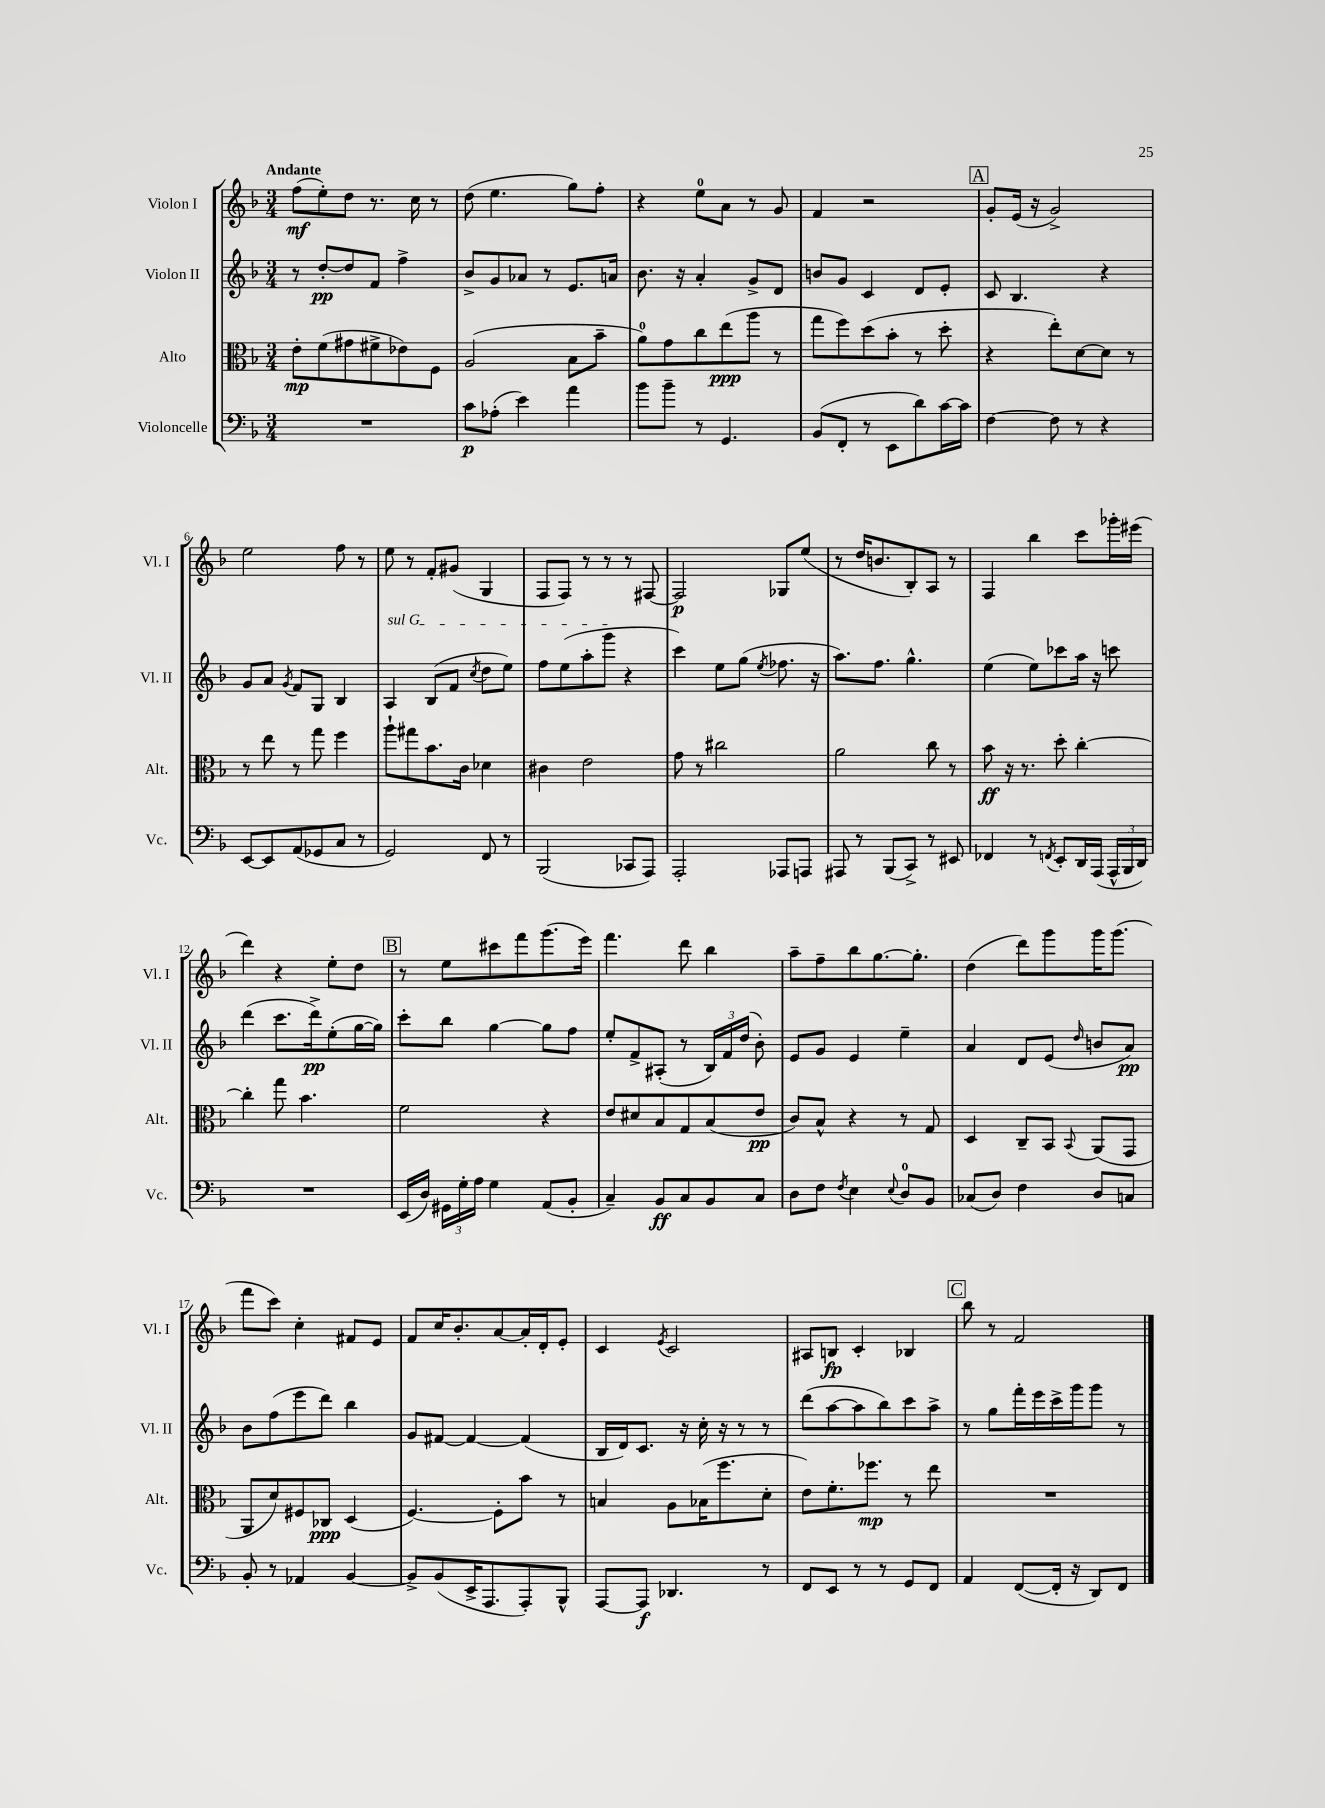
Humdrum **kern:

**kern	**dynam	**kern	**dynam	**kern	**dynam	**kern	**dynam
*part4	*part4	*part3	*part3	*part2	*part2	*part1	*part1
*staff4	*staff4	*staff3	*staff3	*staff2	*staff2	*staff1	*staff1
*I"Violoncelle	*	*I"Alto	*	*I"Violon II	*	*I"Violon I	*
*I'Vc.	*	*I'Alt.	*	*I'Vl. II	*	*I'Vl. I	*
*clefF4	*	*clefC3	*	*clefG2	*	*clefG2	*
*k[b-]	*	*k[b-]	*	*k[b-]	*	*k[b-]	*
*M3/4	*	*M3/4	*	*M3/4	*	*M3/4	*
=1	=1	=1	=1	=1	=1	=1	=1
!	!	!	!	!	!	!LO:TX:a:B:t=Andante	!
2.r	.	8e'\L	mp	8r	.	(8ff\L	mf
.	.	(8f\	.	[8dd'/L	pp	8ee'\)	.
.	.	8g#X\	.	8dd/]	.	8dd\J	.
.	.	8f#X^\	.	8f/J	.	8.r	.
.	.	8e-X\)	.	4ff^\	.	.	.
.	.	.	.	.	.	16cc\	.
.	.	8F\J	.	.	.	8r	.
=2	=2	=2	=2	=2	=2	=2	=2
8c\L	p	(2A/	.	8b-^/L	.	(8dd\	.
(8A-X'\J	.	.	.	8g/	.	4.ee\	.
4e\)	.	.	.	8a-X/J	.	.	.
.	.	.	.	8r	.	.	.
4a\	.	8B-\L	.	8.e/L	.	8gg\L)	.
.	.	8b-~\J	.	.	.	8ff'\J	.
.	.	.	.	16an/Jk	.	.	.
=3	=3	=3	=3	=3	=3	=3	=3
8b-\L	.	8a\L)	.	8.b-\	.	4r	.
8b-~\J	.	8g\	.	.	.	.	.
.	.	.	.	16r	.	.	.
8r	.	8cc\	.	4a'/	.	8ee\L	.
4.GG/	.	(8ee\	ppp	.	.	8a\J	.
.	.	8aa\J	.	8g^/L	.	8r	.
.	.	8r	.	8d/J	.	8g/	.
=4	=4	=4	=4	=4	=4	=4	=4
(8BB-/L	.	8gg\L	.	8bn/L	.	4f/	.
8FF'/J	.	8ff\)	.	8g/J	.	.	.
8r	.	(8dd\	.	4c/	.	2r	.
8EE\L	.	8b-'\J	.	.	.	.	.
8d\)	.	8r	.	8d/L	.	.	.
[16c\L	.	8dd'\	.	8e'/J	.	.	.
16c\JJ]	.	.	.	.	.	.	.
!!LO:REH:place=s1:t=A
=5	=5	=5	=5	=5	=5	=5	=5
[4F\	.	4r	.	8c/	.	8g'/L	.
.	.	.	.	4.B-/	.	(16e/Jk	.
.	.	.	.	.	.	16r	.
8F\]	.	8ee'\L)	.	.	.	2g^/)	.
8r	.	[8d\	.	.	.	.	.
4r	.	8d\J]	.	4r	.	.	.
.	.	8r	.	.	.	.	.
!!LO:LB:g=z
=6	=6	=6	=6	=6	=6	=6	=6
[8EE/L	.	8r	.	8g/L	.	2ee\	.
8EE/]	.	8ee\	.	8a/J	.	.	.
.	.	.	.	8qg/	.	.	.
(8AA/	.	8r	.	8f/L	.	.	.
8GG-X/	.	8gg\	.	8G/J	.	.	.
8C/J	.	4ff\	.	4B-/	.	8ff\	.
8r	.	.	.	.	.	8r	.
=7	=7	=7	=7	=7	=7	=7	=7
!	!	!	!	!LO:TX:a:i:t=sul G	!	!	!
2GG/)	.	8aa`\L	.	4A/	.	8ee\	.
.	.	8gg#X\	.	.	.	8r	.
.	.	8.b-\	.	(8B-/L	.	8f'/L	.
.	.	.	.	8f/J	.	(8g#X/J	.
.	.	16c\Jk	.	.	.	.	.
.	.	.	.	8qcc/	.	.	.
8FF/	.	4d-X\	.	8dd\L	.	4G/	.
8r	.	.	.	8ee\J)	.	.	.
=8	=8	=8	=8	=8	=8	=8	=8
(2BBB-/	.	4c#X\	.	8ff\L	.	8F/L	.
.	.	.	.	(8ee\	.	8F/J)	.
.	.	2e\	.	8aa'\	.	8r	.
.	.	.	.	8ggg\J	.	8r	.
8CC-X/L	.	.	.	4r	.	8r	.
8AAA/J)	.	.	.	.	.	[8F#X/	.
=9	=9	=9	=9	=9	=9	=9	=9
2AAA'/	.	8g\	.	4ccc\)	.	2F#/]	p
.	.	8r	.	.	.	.	.
.	.	2cc#X\	.	8ee\L	.	.	.
.	.	.	.	(8gg\J	.	.	.
.	.	.	.	8qee/	.	.	.
8AAA-X/L	.	.	.	8.ff-X\	.	8G-X/L	.
8AAAn/J	.	.	.	.	.	(8ee/J	.
.	.	.	.	16r	.	.	.
=10	=10	=10	=10	=10	=10	=10	=10
8AAA#X/	.	2a\	.	8.aa\L)	.	8r	.
8r	.	.	.	.	.	16dd/KL	.
.	.	.	.	8.ff\J	.	8.bn/	.
(8BBB-/L	.	.	.	.	.	.	.
8CC^/J)	.	.	.	4.gg^^\	.	8B-'/)	.
8r	.	8cc\	.	.	.	8A/J	.
8EE#X/	.	8r	.	.	.	8r	.
=11	=11	=11	=11	=11	=11	=11	=11
4FF-X/	.	8b-\	ff	(4ee\	.	4F/	.
.	.	16r	.	.	.	.	.
.	.	8.r	.	.	.	.	.
8r	.	.	.	8ee\L)	.	4bb-\	.
8qFFn/	.	.	.	.	.	.	.
8EE'/L	.	8dd'\	.	8ccc-X\	.	.	.
16DD/L	.	[4cc'\	.	16aa\Jk	.	8ccc\L	.
(16AAA/JJ	.	.	.	16r	.	.	.
24AAA^^/LL	.	.	.	8cccn\	.	16ggg-X'\L	.
24BBB-/	.	.	.	.	.	.	.
.	.	.	.	.	.	(16eee#X\JJ	.
24DD/JJ)	.	.	.	.	.	.	.
!!LO:LB:g=z
=12	=12	=12	=12	=12	=12	=12	=12
2.r	.	4cc'\]	.	(4ddd\	.	4ddd\)	.
.	.	8gg\	.	8.ccc\L	.	4r	.
.	.	4.b-\	.	.	.	.	.
.	.	.	.	16ddd^\k)	pp	.	.
.	.	.	.	(8ee'\	.	8ee'\L	.
.	.	.	.	[16gg\L	.	8dd\J	.
.	.	.	.	16gg\JJ])	.	.	.
!!LO:REH:place=s1:t=B
=13	=13	=13	=13	=13	=13	=13	=13
(16EE/LL	.	2f\	.	8ccc'\L	.	8r	.
16D/JJ)	.	.	.	.	.	.	.
24GG#X\LL	.	.	.	8bb-\J	.	8ee\L	.
24G'\	.	.	.	.	.	.	.
24A\JJ	.	.	.	.	.	.	.
4G\	.	.	.	[4gg\	.	8ccc#X\	.
.	.	.	.	.	.	8fff\	.
(8AA/L	.	4r	.	8gg\L]	.	(8.ggg\	.
8BB-'/J	.	.	.	8ff\J	.	.	.
.	.	.	.	.	.	16eee\Jk)	.
=14	=14	=14	=14	=14	=14	=14	=14
4C~/)	.	8e/L	.	8ee'/L	.	4.fff\	.
.	.	8d#X/	.	8f^/	.	.	.
8BB-/L	ff	8B-/	.	(8A#X'/J	.	.	.
8C/	.	8G/	.	8r	.	8ddd\	.
8BB-/	.	(8B-/	.	24B-/LL)	.	4bb-\	.
.	.	.	.	24f/	.	.	.
.	.	.	.	(24dd/JJ	.	.	.
8C/J	.	8e/J	pp	8b-'\)	.	.	.
=15	=15	=15	=15	=15	=15	=15	=15
8D\L	.	8c/L)	.	8e/L	.	8aa~\L	.
8F\J	.	8B-^^/J	.	8g/J	.	8ff~\	.
8qF/	.	.	.	.	.	.	.
4E\	.	4r	.	4e/	.	8bb-\	.
.	.	.	.	.	.	[8.gg\	.
8qqE/	.	.	.	.	.	.	.
8D/L	.	8r	.	4ee~\	.	.	.
.	.	.	.	.	.	8.gg'\J]	.
8BB-/J	.	8G/	.	.	.	.	.
=16	=16	=16	=16	=16	=16	=16	=16
(8C-X/L	.	4D/	.	4a/	.	(4dd\	.
8D/J)	.	.	.	.	.	.	.
4F\	.	8C~/L	.	8d/L	.	8ddd\L)	.
.	.	8BB-/J	.	(8e/J	.	8ggg\	.
.	.	8qqBB-/	.	16qqdd/	.	.	.
8D/L	.	(8AA/L	.	8bn/L	.	16ggg\K	.
.	.	.	.	.	.	(8.ggg\J	.
8Cn/J	.	8GG/J	.	8a/J)	pp	.	.
!!LO:LB:g=z
=17	=17	=17	=17	=17	=17	=17	=17
8BB-'/	.	8AA/L	.	8b-\L	.	8fff\L	.
8r	.	8d/)	.	(8ff\	.	8ccc\J)	.
4AA-X/	.	8F#X/	.	8eee\	.	4cc'\	.
.	.	8C-X/J	ppp	8ddd\J)	.	.	.
[4BB-/	.	(4D/	.	4bb-\	.	8f#X/L	.
.	.	.	.	.	.	8e/J	.
=18	=18	=18	=18	=18	=18	=18	=18
8BB-^/L]	.	[4.F/)	.	8g/L	.	8f/L	.
(8BB-/	.	.	.	[8f#X/J	.	16cc/K	.
.	.	.	.	.	.	8.b-'/	.
16EE^/K	.	.	.	4f#/_	.	.	.
8.AAA/	.	.	.	.	.	.	.
.	.	8F'\L]	.	.	.	[8a/	.
8AAA'/)	.	8b-\J	.	(4f#/]	.	16a'/L]	.
.	.	.	.	.	.	16d'/J	.
8BBB-^^/J	.	8r	.	.	.	8e'/J	.
=19	=19	=19	=19	=19	=19	=19	=19
[8AAA/L	.	4Bn/	.	16B-/LL	.	4c/	.
.	.	.	.	16d/J)	.	.	.
8AAA/J]	f	.	.	8.c/J	.	.	.
.	.	.	.	.	.	8qe/	.
4.DD-X/	.	8A\L	.	.	.	2c/	.
.	.	.	.	16r	.	.	.
.	.	(16B-X\K	.	16cc'\	.	.	.
.	.	8.ff\	.	16r	.	.	.
.	.	.	.	8r	.	.	.
8r	.	8d'\J	.	8r	.	.	.
=20	=20	=20	=20	=20	=20	=20	=20
8FF/L	.	8e\L)	.	(8ddd\L	.	8A#X/L	.
8EE/J	.	8.f'\	.	[8aa\	.	8Bn/J	fp
8r	.	.	.	8aa\]	.	4c'/	.
.	.	8.ff-X\J	mp	.	.	.	.
8r	.	.	.	8bb-\)	.	.	.
8GG/L	.	8r	.	8ccc\	.	4B-X/	.
8FF/J	.	8ee\	.	8aa^\J	.	.	.
!!LO:REH:place=s1:t=C
=21	=21	=21	=21	=21	=21	=21	=21
4AA/	.	2.r	.	8r	.	8bb-\	.
.	.	.	.	8gg\L	.	8r	.
([8FF/L	.	.	.	16fff'\L	.	2f/	.
.	.	.	.	16eee\	.	.	.
16FF'/Jk]	.	.	.	16ccc^\	.	.	.
16r	.	.	.	16ggg\J	.	.	.
8DD/L)	.	.	.	8ggg\J	.	.	.
8FF/J	.	.	.	8r	.	.	.
==	==	==	==	==	==	==	==
*-	*-	*-	*-	*-	*-	*-	*-
